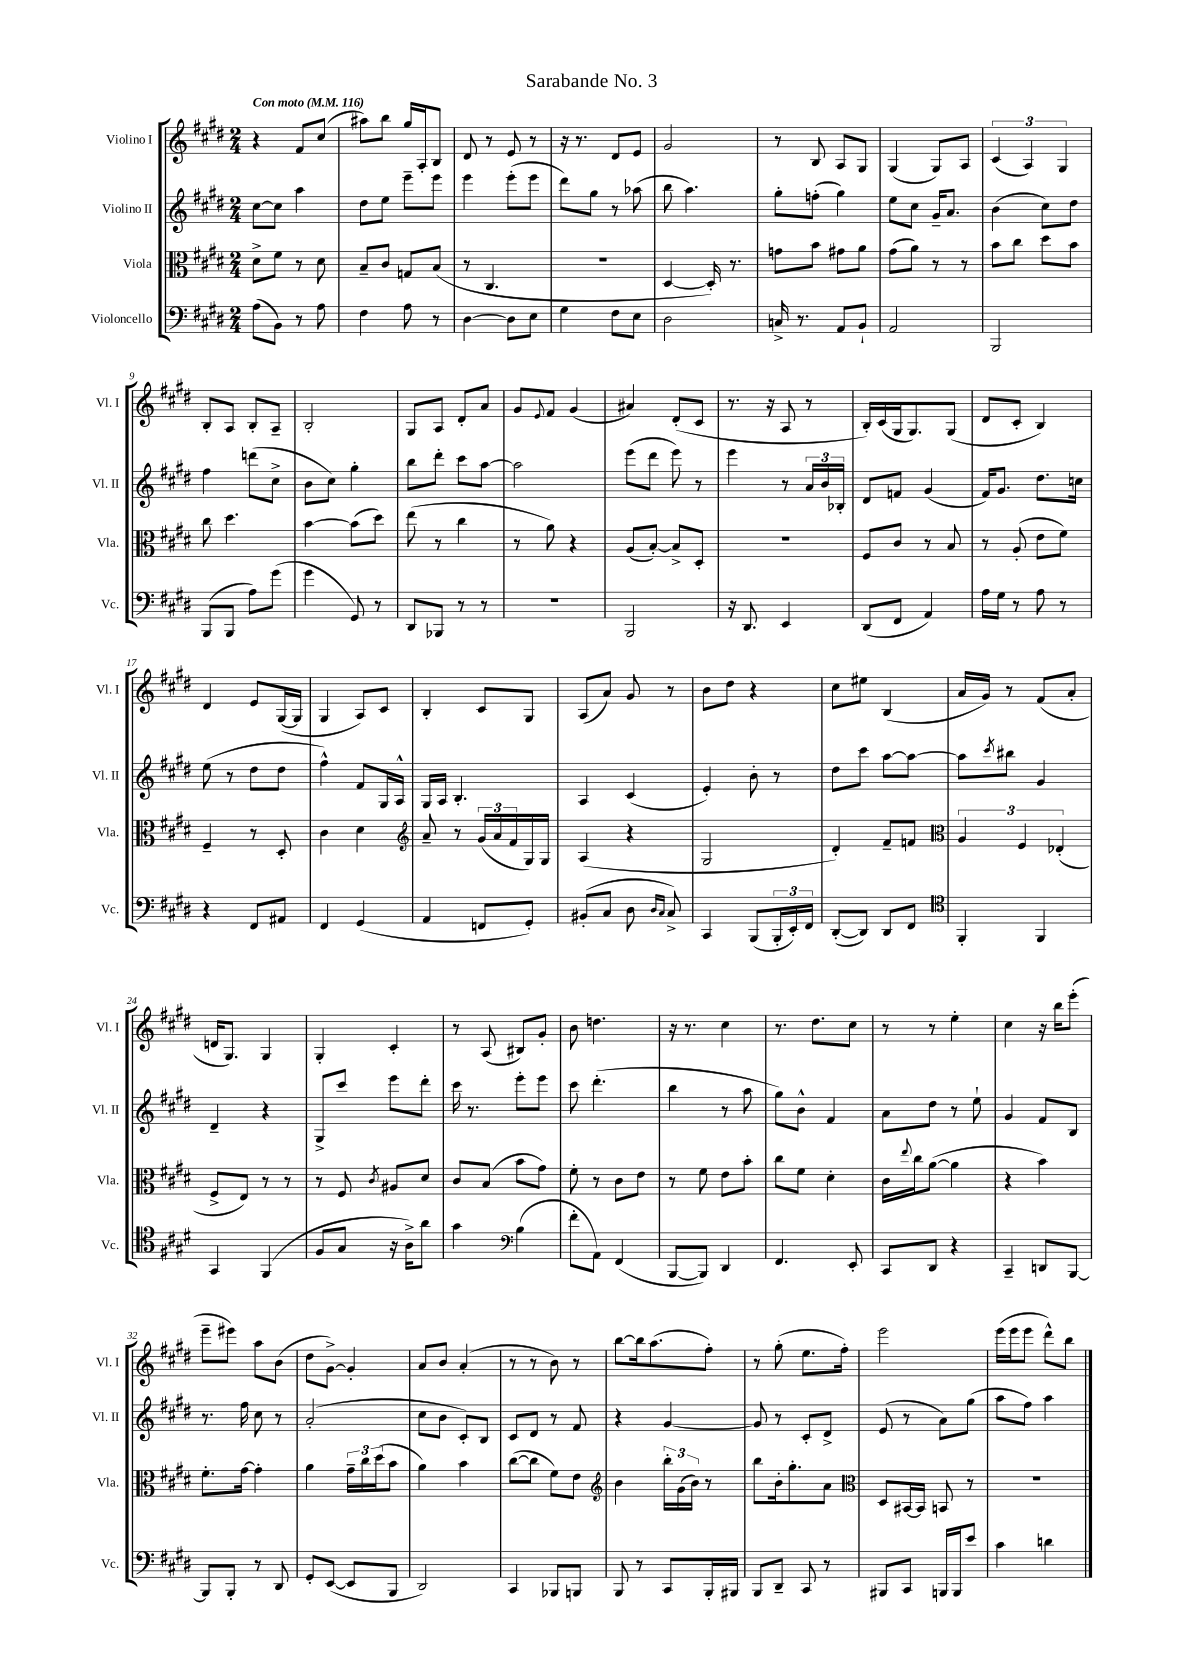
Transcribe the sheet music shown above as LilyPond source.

\header { title = "Sarabande No. 3" }
<<
\new StaffGroup <<
\new Staff = "s0" \with { instrumentName = "Violino I" shortInstrumentName = "Vl. I" } {
    \clef treble \key e \major \numericTimeSignature \time 2/4 \tempo "Con moto" 4 = 116
    r4 fis'8 cis''8( |
    ais''8) b''8 gis''16 a16-. b8 |
    dis'8 r8 e'8 r8 |
    r16 r8. dis'8 e'8 |
    gis'2 |
    r8 b8 a8 gis8 |
    gis4( gis8) a8 |
    \tuplet 3/2 { cis'4( a4) gis4 } |
    b8-. a8 b8-. a8-- |
    b2-. |
    gis8 a8 dis'8-. a'8 |
    gis'8 \appoggiatura { e'8 } fis'8 gis'4( |
    ais'4) dis'8-.( cis'8 |
    r8. r16 a8 r8 |
    b16-.) cis'16( gis16 gis8.) gis8( |
    dis'8 cis'8-. b4) |
    dis'4 e'8 gis16~( gis16 |
    gis4 a8) cis'8 |
    b4-. cis'8 gis8 |
    a8( a'8) gis'8 r8 |
    b'8 dis''8 r4 |
    cis''8 eis''8 b4( |
    a'16 gis'16) r8 fis'8( a'8-. |
    d'16 gis8.) gis4 |
    gis4-. cis'4-. |
    r8 a8( bis8) gis'8-. |
    b'8 d''4. |
    r16 r8. cis''4 |
    r8. dis''8. cis''8 |
    r8 r8 e''4-. |
    cis''4 r16 b''16 e'''8-.( |
    e'''8-- eis'''8) a''8 b'8( |
    dis''8 gis'8~->) gis'4-. |
    a'8 b'8 a'4-.( |
    r8 r8 b'8) r8 |
    b''8~ b''16 a''8.( fis''8-.) |
    r8 gis''8-.( e''8. fis''16-.) |
    e'''2 |
    e'''16( e'''16 e'''8 dis'''8-^) b''8 \bar "|." |
}
\new Staff = "s1" \with { instrumentName = "Violino II" shortInstrumentName = "Vl. II" } {
    \clef treble \key e \major \numericTimeSignature \time 2/4
    cis''8~ cis''8 a''4 |
    dis''8 e''8 e'''8-- e'''8 |
    e'''4 e'''8-.( e'''8 |
    dis'''8) gis''8 r8 aes''8( |
    b''8 a''4.) |
    gis''8-. f''8-.( gis''4) |
    e''8 cis''8 gis'16-- a'8. |
    b'4( cis''8) dis''8 |
    fis''4 d'''8( cis''8-> |
    b'8 cis''8) gis''4-. |
    b''8 dis'''8-. cis'''8 a''8~ |
    a''2 |
    e'''8( dis'''8 e'''8) r8 |
    e'''4 r8 \tuplet 3/2 { a'16 b'16 bes16-. } |
    dis'8 f'8 gis'4( |
    fis'16) gis'8. dis''8. c''16 |
    e''8( r8 dis''8 dis''8 |
    fis''4-^) fis'8 gis16 a16-^ |
    gis16 a16 b4.-. |
    a4 cis'4( |
    e'4-.) b'8-. r8 |
    dis''8 cis'''8 a''8~ a''8~ |
    a''8 \acciaccatura { cis'''8 } bis''8 gis'4 |
    dis'4-- r4 |
    gis8-> cis'''8 e'''8 dis'''8-. |
    cis'''16 r8. e'''8-. e'''8 |
    cis'''8 dis'''4.-.( |
    b''4 r8 a''8 |
    gis''8) b'8-^ fis'4 |
    a'8 dis''8 r8 e''8-! |
    gis'4 fis'8 b8 |
    r8. fis''16 cis''8 r8 |
    a'2-.( |
    cis''8 b'8 cis'8-.) b8 |
    cis'8 dis'8 r8 fis'8 |
    r4 gis'4~ |
    gis'8 r8 cis'8-. dis'8-> |
    e'8( r8 a'8) gis''8( |
    a''8 fis''8) a''4 \bar "|." |
}
\new Staff = "s2" \with { instrumentName = "Viola" shortInstrumentName = "Vla." } {
    \clef alto \key e \major \numericTimeSignature \time 2/4
    dis'8-> fis'8 r8 dis'8 |
    b8-- cis'8 g8 b8( |
    r8 cis4. |
    R2 |
    dis4~ dis16-.) r8. |
    g'8 b'8 gis'8 a'8 |
    gis'8( a'8) r8 r8 |
    b'8 cis''8 dis''8 b'8 |
    cis''8 dis''4. |
    b'4~ b'8( dis''8) |
    e''8( r8 cis''4 |
    r8 a'8) r4 |
    a8( b8~-.) b8-> dis8-. |
    R2 |
    fis8 cis'8 r8 b8 |
    r8 a8-.( e'8 fis'8) |
    fis4-- r8 dis8-. |
    cis'4 dis'4 |
    \clef treble a'8-- r8 \tuplet 3/2 { gis'16( a'16 fis'16 } gis16) gis16 |
    a4( r4 |
    gis2 |
    dis'4-.) fis'8-- f'8 |
    \clef alto \tuplet 3/2 { a4 fis4 ees4-.( } |
    fis8-> e8) r8 r8 |
    r8 fis8 \acciaccatura { cis'8 } ais8 dis'8 |
    cis'8 b8( b'8 gis'8) |
    fis'8-. r8 cis'8 e'8 |
    r8 fis'8 e'8 b'8-. |
    cis''8 fis'8 dis'4-. |
    cis'16 \appoggiatura { e''8 } cis''16 a'8~( a'4 |
    r4 b'4) |
    fis'8.-. gis'16~ gis'4-. |
    a'4 \tuplet 3/2 { gis'16-- cis''16 dis''16( } b'8 |
    a'4) b'4 |
    cis''8~( cis''8 fis'8) e'8 |
    \clef treble b'4 \tuplet 3/2 { b''16-. gis'16( b'16) } r8 |
    b''8 b'16-. gis''8.-. a'8 |
    \clef alto dis8 bis,16~ bis,16 b,8 r8 |
    r2 \bar "|." |
}
\new Staff = "s3" \with { instrumentName = "Violoncello" shortInstrumentName = "Vc." } {
    \clef bass \key e \major \numericTimeSignature \time 2/4
    a8( b,8) r8 a8 |
    fis4 a8 r8 |
    dis4~ dis8 e8 |
    gis4 fis8 e8 |
    dis2 |
    c16-> r8. a,8 b,8-! |
    a,2 |
    b,,2 |
    b,,8( b,,8 a8) gis'8( |
    gis'4 gis,8) r8 |
    dis,8 bes,,8 r8 r8 |
    R2 |
    b,,2 |
    r16 dis,8. e,4 |
    dis,8( fis,8 a,4) |
    a16 gis16 r8 a8 r8 |
    r4 fis,8 ais,8 |
    fis,4 gis,4( |
    a,4 f,8 gis,8-.) |
    bis,8-.( cis8 dis8 \grace { dis16 cis16 } cis8->) |
    cis,4 b,,8( \tuplet 3/2 { b,,16-. e,16-.) fis,16 } |
    dis,8~-.( dis,8) dis,8 fis,8 |
    \clef tenor fis,4-. fis,4 |
    gis,4 fis,4( |
    fis8 gis8 r16 a16->) a'8 |
    gis'4 \clef bass b4( |
    fis'8-. a,8) fis,4( |
    b,,8~ b,,8) dis,4 |
    fis,4. e,8-. |
    cis,8 dis,8 r4 |
    cis,4-- d,8 b,,8~ |
    b,,8 b,,8-. r8 dis,8 |
    gis,8-. e,8~( e,8 b,,8 |
    dis,2) |
    cis,4 bes,,8 b,,8 |
    b,,8 r8 cis,8 b,,16-. bis,,16 |
    b,,8 dis,8-- cis,8 r8 |
    bis,,8 cis,8 b,,16 b,,16 e'8 |
    cis'4 d'4 \bar "|." |
}
>>
>>
